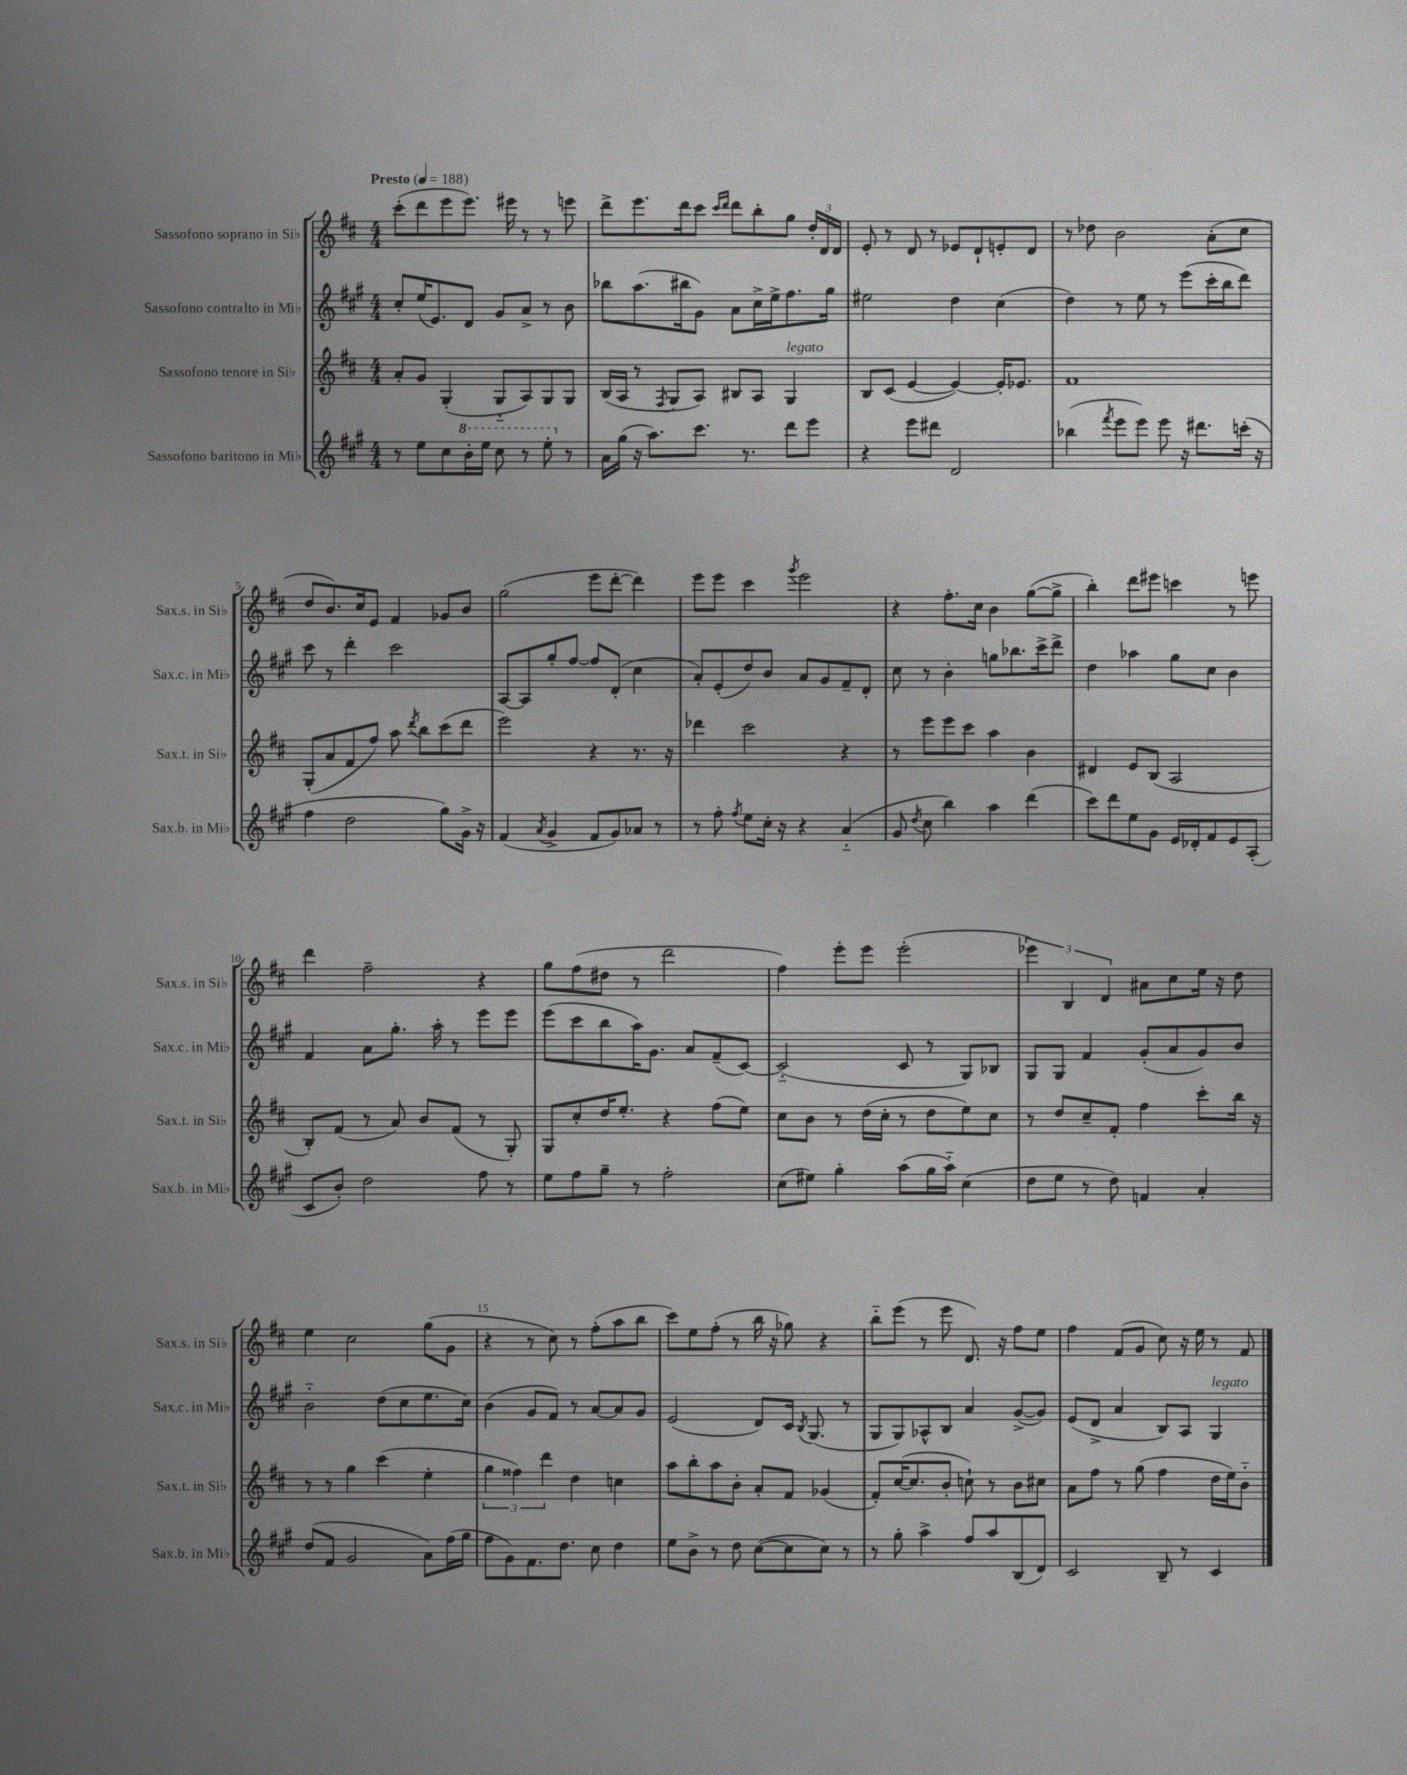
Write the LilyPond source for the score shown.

<<
\new StaffGroup <<
\new Staff = "s0" \with { instrumentName = "Sassofono soprano in Sib" shortInstrumentName = "Sax.s. in Sib" } {
    \clef treble \key d \major \numericTimeSignature \time 4/4 \tempo "Presto" 4 = 188
    \autoBeamOff cis'''8[-.( d'''8 e'''8 e'''8.]) eis'''16 r8 r8 e'''8 |
    d'''8[-> e'''8. d'''16 cis'''8] \grace { cis'''16[ d'''16] } d'''8[ b''8-. g''8] \tuplet 3/2 { d''16[-. d'16 d'16] } |
    e'8-. r8 d'8 r8 ees'8[ d'8-! e'8-. d'8] |
    r8 des''8 b'2 a'8[-.( cis''8] |
    d''8[ b'8.) cis''16 e'8] fis'4 ges'8[ b'8] |
    g''2( e'''8[ d'''8]~-. d'''4) |
    e'''8[ e'''8] cis'''4 \acciaccatura { g'''8 } e'''2 |
    r4 fis''8.[-. cis''16] b'4 g''8[~( g''8]-> |
    b''4-.) d'''8[ eis'''8] c'''4 r8 e'''8 |
    d'''4 fis''2-- r4 |
    g''8[ fis''8( dis''8] r8 d'''2 |
    fis''4) e'''8[-. e'''8] e'''2-.( |
    \tuplet 3/2 { ees'''4) b4 d'4 } ais'8[ cis''8 e''16] r16 d''8 |
    e''4 cis''2 g''8[( g'8] |
    r4 r8 cis''8) r8 fis''8[-.( a''8 b''8] |
    cis'''8[) e''8 fis''8]-.( r8 b''16 r16 ges''8) r4 |
    b''8[-_ e'''8]( r8 e'''8 d'8.) r16 fis''8[ e''8] |
    fis''4 fis'8[( g'8] cis''8) r16 e''16 r8 fis'8 \bar "|." |
}
\new Staff = "s1" \with { instrumentName = "Sassofono contralto in Mib" shortInstrumentName = "Sax.c. in Mib" } {
    \clef treble \key a \major \numericTimeSignature \time 4/4
    \autoBeamOff cis''8[-. e''16( e'8.) d'8] gis'8[ a'8]-> r8 b'8 |
    bes''8[ a''8.( bis''16 gis'8]) a'8[ cis''16-> e''16-> fis''8. gis''16] |
    eis''2 d''4 cis''4( |
    d''4) r8 e''8 r8 e'''8[( cis'''16-. b''16 d'''8]) |
    cis'''8 r8 d'''4-. cis'''2 |
    a8[~ a8 gis''8-. fis''8]~ fis''8[ d'8]-.( cis''4 |
    a'8[-.) e'8-.( d''8) b'8] a'8[ gis'8 fis'8-- d'8]-. |
    cis''8 r8 b'4-. g''8[ bes''8. cis'''16-> d'''8]-> |
    d''4 aes''4 gis''8[ cis''8] b'4 |
    fis'4 a'8[ gis''8.]-. a''16-. r8 e'''8[ e'''8] |
    e'''8[( cis'''8 b''8 a''16) gis'8.] a'8[ fis'8--( cis'8]~) |
    cis'2-_( cis'8 r8 gis8[) bes8] |
    gis8[ gis8] fis'4 gis'8[-.( a'8 gis'8) b'8] |
    b'2-_ d''8[( cis''8 e''8. cis''16]) |
    b'4( gis'8[ fis'8]) r8 a'8[~ a'8 gis'8] |
    e'2( d'8[) cis'16] \acciaccatura { b8 } gis8.( r8 |
    gis8[ gis8) aes8-^ b8] a'4 gis'8[~->( gis'8]) |
    e'8[( d'8]-> a'4 b8[) a8] gis4^\markup { \italic "legato" } \bar "|." |
}
\new Staff = "s2" \with { instrumentName = "Sassofono tenore in Sib" shortInstrumentName = "Sax.t. in Sib" } {
    \clef treble \key d \major \numericTimeSignature \time 4/4
    \autoBeamOff a'8[-. g'8] g4-.( g8[-_ a8) g8 g8] |
    b16[( a16] r8 \acciaccatura { fis8 } g8[ a8]) bis8[ a8] g4^\markup { \italic "legato" } |
    b8[ cis'8]( e'4~ e'4~) e'16[-. ees'8.] |
    fis'1 |
    g8[-.( a'8 fis'8 fis''8]) a''8 \acciaccatura { d'''8 } b''8[ cis'''8( d'''8] |
    e'''2) r4 r8. r16 |
    des'''4 cis'''2 r4 |
    r8 e'''8[ e'''8 cis'''8] a''4 b'4 |
    dis'4 e'8[ b8]( a2 |
    b8[-.) fis'8]( r8 a'8) b'8[ fis'8]( r8 g8-.) |
    g8[ cis''8-. d''16 e''8.]-. r4 fis''8[( e''8]) |
    cis''8[ b'8] r8 d''16[( cis''16]-. r8 d''8[ e''8) cis''8] |
    r8 d''8[ cis''8-- fis'8]-. fis''4 cis'''8[-. b''16] r16 |
    r8 r8 g''4 cis'''4( e''4-. |
    \tuplet 3/2 { g''4 fisis''4) d'''4 } d''4 c''4 |
    a''8[ b''8-. a''8 b'8]-. a'8[-. fis'8] ges'4( |
    fis'8[-.) cis''16~( cis''8. b'8]-. c''8-!) r8 b'8[ cis''8] |
    a'8[ fis''8] r8 g''8( fis''4 d''16[ e''16) b'8]-_ \bar "|." |
}
\new Staff = "s3" \with { instrumentName = "Sassofono baritono in Mib" shortInstrumentName = "Sax.b. in Mib" } {
    \clef treble \key a \major \numericTimeSignature \time 4/4
    \autoBeamOff r8 e''8[ cis''8 \ottava #1 b''16-. e'''16] cis'''8 r8 e'''8-. \ottava #0 r8 |
    a'16[ gis''16]( r16 a''8.[) cis'''8.] r8. d'''8[ e'''8] |
    r4 e'''8[ dis'''8] d'2 |
    bes''4( \acciaccatura { fis'''8 } e'''8[ e'''8]) e'''8 r16 dis'''8.[ c'''16]-.( r16 |
    fis''4 d''2 gis''8[) gis'16]-> r16 |
    fis'4( \acciaccatura { a'8 } gis'4-> fis'8[ gis'8) aes'8] r8 |
    r8 fis''8-. \acciaccatura { fis''8 } e''8[ cis''16]-. r16 r4 a'4-_( |
    gis'8 \acciaccatura { d''8 } cis''8 b''4) a''4 d'''4( |
    cis'''8[) d'''8 e''8 gis'8] e'16[ des'16-. fis'8 e'8 a8]-.( |
    cis'8[ b'8]-.) d''2 fis''8 r8 |
    e''8[ fis''8 gis''8]-- r8 fis''2-. |
    cis''8[( eis''8]) gis''4-. a''8[( gis''16 a''16]-_) cis''4( |
    d''8[ e''8] r8 d''8) f'4 a'4-. |
    d''8[( fis'8] gis'2 a'8[) fis''16( gis''16] |
    fis''8[ gis'8) fis'8. d''8.] cis''8 d''4 |
    e''8[ b'8]-> r8 d''8 cis''8[~( cis''8 cis''8]) r8 |
    r8 gis''8-. a''4-> fis''8[ a''8 b8( d'8]) |
    cis'2 b8-- r8 cis'4 \bar "|." |
}
>>
>>
\layout { \context { \Score \override BarNumber.break-visibility = ##(#f #t #t) barNumberVisibility = #(every-nth-bar-number-visible 5) } }
